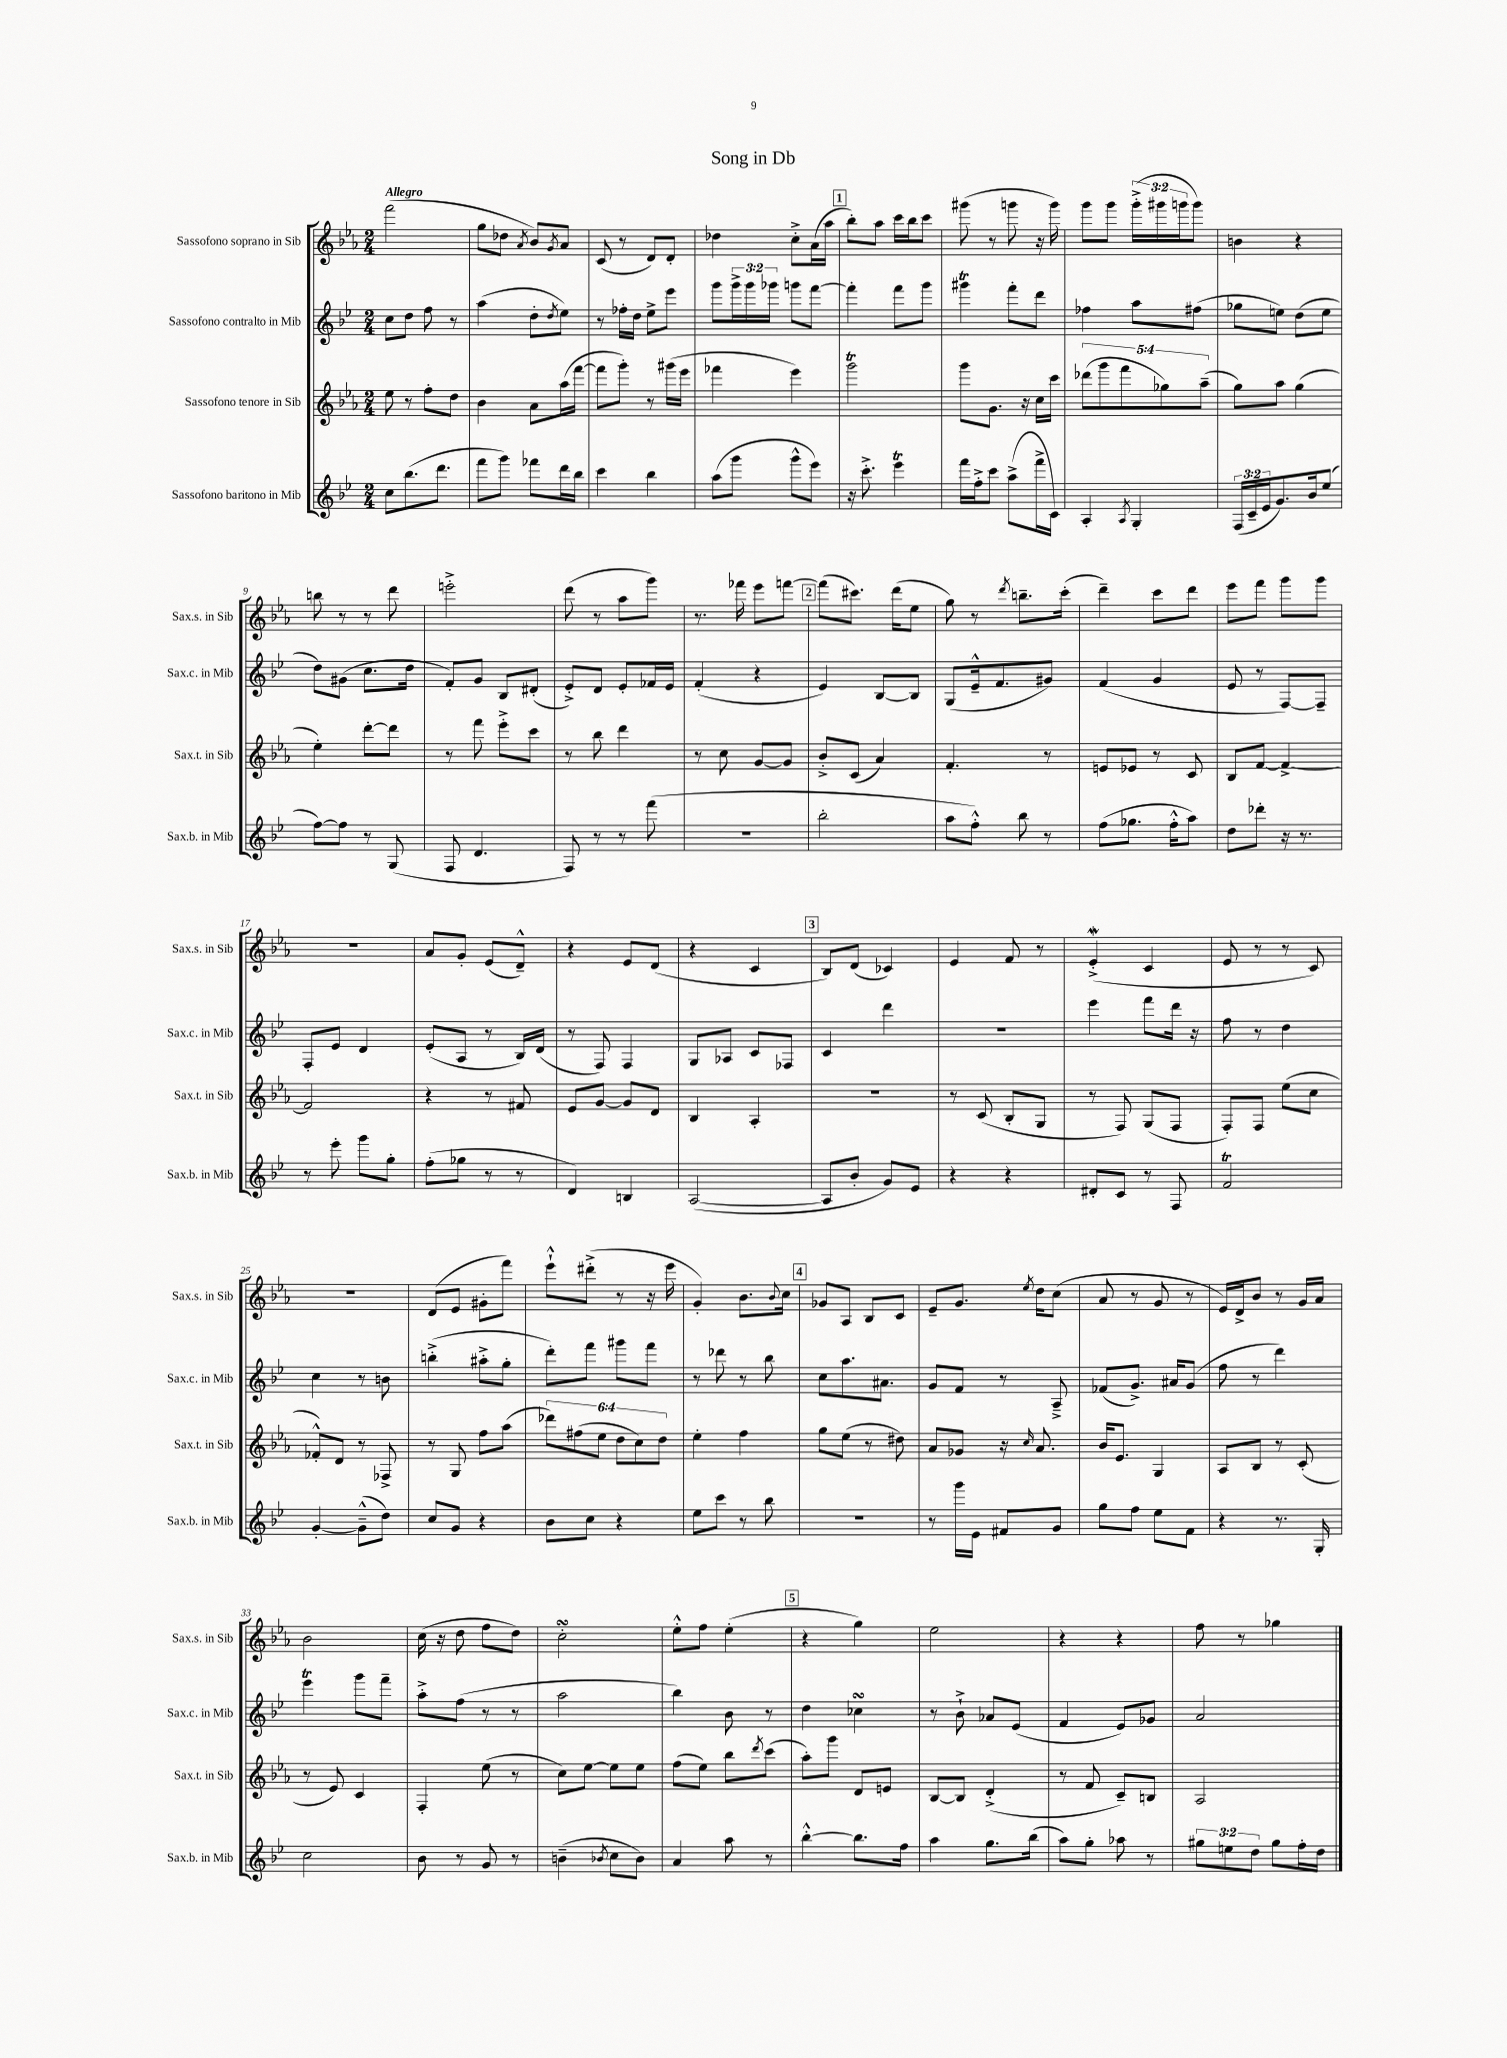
\header { title = "Song in Db" }
<<
\new StaffGroup <<
\new Staff = "s0" \with { instrumentName = "Sassofono soprano in Sib" shortInstrumentName = "Sax.s. in Sib" } {
    \clef treble \key ees \major \numericTimeSignature \time 2/4 \override Staff.TupletNumber.text = #tuplet-number::calc-fraction-text \tempo "Allegro"
    f'''2( |
    g''8 des''8 \acciaccatura { aes'8 } bes'8) \acciaccatura { g'8 } aes'8 |
    c'8( r8 d'8) d'8-. |
    des''4 c''8-.-> aes'16( aes''16 |
    \mark \markup { \box "1" } bes''8-.) aes''8 c'''16 bes''16 c'''8 |
    gis'''8( r8 g'''8 r16 g'''16) |
    g'''8 g'''8 \tuplet 3/2 { g'''16-.->( gis'''16 g'''16 } g'''8) |
    b'4 r4 |
    b''8 r8 r8 d'''8 |
    e'''2-.-> |
    d'''8( r8 aes''8 g'''8) |
    r8. fes'''16 ees'''8 f'''8~ |
    \mark \markup { \box "2" } f'''8( cis'''8.) d'''16( ees''8 |
    g''8) r8 \acciaccatura { d'''8 } b''8.-- c'''16-.( |
    d'''4--) c'''8 d'''8 |
    ees'''8 f'''8 g'''8 g'''8 |
    R2 |
    aes'8 g'8-. ees'8( d'8---^) |
    r4 ees'8 d'8( |
    r4 c'4 |
    \mark \markup { \box "3" } bes8) d'8( ces'4) |
    ees'4 f'8 r8 |
    ees'4-.->\mordent( c'4 |
    ees'8 r8 r8 c'8) |
    r2 |
    d'8( ees'8 gis'8-. f'''8) |
    ees'''8-!-^ dis'''8-.->( r8 r16 ees'''16 |
    g'4-.) bes'8. \appoggiatura { bes'8 } c''16 |
    \mark \markup { \box "4" } ges'8 aes8 bes8 c'8 |
    ees'8-- g'8. \acciaccatura { ees''8 } d''16 c''8( |
    aes'8 r8 g'8 r8 |
    ees'16) d'16-> bes'8 r8 g'16 aes'16 |
    bes'2 |
    c''16( r16 d''8 f''8 d''8) |
    c''2-.\turn |
    ees''8-.-^ f''8 ees''4-.( |
    \mark \markup { \box "5" } r4 g''4) |
    ees''2 |
    r4 r4 |
    f''8 r8 ges''4 \bar "|." |
}
\new Staff = "s1" \with { instrumentName = "Sassofono contralto in Mib" shortInstrumentName = "Sax.c. in Mib" } {
    \clef treble \key bes \major \numericTimeSignature \time 2/4 \override Staff.TupletNumber.text = #tuplet-number::calc-fraction-text
    c''8 d''8 f''8 r8 |
    a''4( d''8-. \acciaccatura { d''8 } ees''8) |
    r8 fes''16-. d''16 ees''8-> ees'''8 |
    g'''8 \tuplet 3/2 { g'''16-> g'''16 ges'''16 } g'''8 f'''8~ |
    \mark \markup { \box "1" } f'''4-. f'''8 g'''8 |
    gis'''4\trill f'''8-. d'''8 |
    fes''4 a''8 fis''8( |
    ges''8 e''8) d''8( e''8 |
    d''8) gis'8( c''8. d''16 |
    f'8-.) g'8 bes8 dis'8-.( |
    ees'8-.->) d'8 ees'8-. fes'16 ees'16 |
    f'4-.( r4 |
    \mark \markup { \box "2" } ees'4) bes8~ bes8 |
    g8( ees'16---^ f'8. gis'8) |
    f'4( g'4 |
    ees'8 r8 f8~) f8-- |
    f8-. ees'8 d'4 |
    ees'8-.( a8 r8 bes16) d'16( |
    r8 f8) f4 |
    g8 aes8 c'8 fes8 |
    \mark \markup { \box "3" } c'4 d'''4 |
    R2 |
    ees'''4 f'''8 d'''16 r16 |
    f''8 r8 d''4 |
    c''4 r8 b'8 |
    b''4-.->( ais''8-.-> g''8-. |
    d'''8-.) f'''8 gis'''8 f'''8 |
    r8 des'''8 r8 bes''8 |
    \mark \markup { \box "4" } c''8 a''8. ais'8. |
    g'8 f'8 r8 a8---> |
    fes'8( g'8.->) ais'16 g'8( |
    f''8 r8 d'''4) |
    ees'''4\trill g'''8 f'''8-- |
    a''8-.-> f''8( r8 r8 |
    a''2 |
    bes''4) bes'8 r8 |
    \mark \markup { \box "5" } d''4 ces''4\turn |
    r8 bes'8-!-> aes'8 ees'8( |
    f'4 ees'8) ges'8 |
    a'2 \bar "|." |
}
\new Staff = "s2" \with { instrumentName = "Sassofono tenore in Sib" shortInstrumentName = "Sax.t. in Sib" } {
    \clef treble \key ees \major \numericTimeSignature \time 2/4 \override Staff.TupletNumber.text = #tuplet-number::calc-fraction-text
    ees''8 r8 f''8-. d''8 |
    bes'4 aes'8 aes''16( f'''16~ |
    f'''8 g'''8-.) r8 gis'''16( ees'''16 |
    fes'''4 ees'''4) |
    \mark \markup { \box "1" } g'''2\trill |
    g'''8 g'8. r16 c''16 c'''16 |
    \tuplet 5/4 { des'''8( g'''8 f'''8 ges''8) aes''8--( } |
    g''8) aes''8 g''4( |
    ees''4-.) d'''8~-. d'''8 |
    r8 f'''8 ees'''8-.-> c'''8 |
    r8 bes''8 d'''4 |
    r8 c''8 g'8~ g'8 |
    \mark \markup { \box "2" } bes'8-.-> c'8( aes'4) |
    f'4.-. r8 |
    e'8 ees'8 r8 c'8 |
    bes8 f'8~ f'4~-> |
    f'2 |
    r4 r8 fis'8 |
    ees'8 g'8~ g'8 d'8 |
    bes4 aes4-. |
    \mark \markup { \box "3" } r2 |
    r8 c'8( bes8-. g8 |
    r8 f8) g8( f8 |
    f8-.) f8 ees''8( c''8 |
    fes'8-.-^) d'8 r8 fes8-> |
    r8 g8 f''8 aes''8( |
    \tuplet 6/4 { des'''8) fis''8( ees''8 d''8 c''8) d''8 } |
    ees''4-. f''4 |
    \mark \markup { \box "4" } g''8 ees''8( r8 dis''8) |
    aes'8 ges'8 r16 \grace { c''16 } aes'8. |
    bes'16 ees'8. g4 |
    aes8 bes8 r8 c'8-.( |
    r8 ees'8) c'4 |
    f4-. ees''8( r8 |
    c''8) ees''8~ ees''8 ees''8 |
    f''8( ees''8) bes''8 \acciaccatura { d'''8 } c'''8( |
    \mark \markup { \box "5" } aes''8-.) g'''8 d'8 e'8 |
    bes8~ bes8 d'4-.->( |
    r8 f'8 c'8--) b8 |
    aes2 \bar "|." |
}
\new Staff = "s3" \with { instrumentName = "Sassofono baritono in Mib" shortInstrumentName = "Sax.b. in Mib" } {
    \clef treble \key bes \major \numericTimeSignature \time 2/4 \override Staff.TupletNumber.text = #tuplet-number::calc-fraction-text
    c''8 bes''8.( d'''8. |
    f'''8 g'''8) fes'''8 d'''16 bes''16 |
    c'''4 bes''4 |
    a''8( g'''8 g'''8-^ ees'''8) |
    \mark \markup { \box "1" } r16 c'''8.-.-> ees'''4\trill |
    f'''16 f''16-.-> c'''8 a''8->( f'''16-> c'16) |
    a4-. \acciaccatura { a8 } g4-. |
    \tuplet 3/2 { f16( c'16-- ees'16 } g'8.) bes'16 ees''8( |
    f''8~) f''8 r8 g8( |
    f8 d'4. |
    f8) r8 r8 f'''8( |
    R2 |
    \mark \markup { \box "2" } bes''2-. |
    a''8 f''8-.-^) bes''8 r8 |
    f''8( ges''8. f''16-.-^ a''8) |
    d''8 des'''8-. r16 r8. |
    r8 ees'''8-. g'''8 g''8-. |
    f''8-.( ges''8 r8 r8 |
    d'4) b4 |
    a2~( |
    \mark \markup { \box "3" } a8 bes'8-. g'8) ees'8 |
    r4 r4 |
    dis'8-. c'8 r8 f8 |
    f'2\trill |
    g'4~-. g'8---^( d''8) |
    c''8 g'8 r4 |
    bes'8 c''8 r4 |
    ees''8 c'''8 r8 bes''8 |
    \mark \markup { \box "4" } r2 |
    r8 g'''16 ees'16 fis'8 g'8 |
    g''8 f''8 ees''8 f'8 |
    r4 r8. g16-. |
    c''2 |
    bes'8 r8 g'8 r8 |
    b'4--( \acciaccatura { bes'8 } c''8 bes'8) |
    a'4 a''8 r8 |
    \mark \markup { \box "5" } bes''4~-.-^ bes''8. f''16 |
    a''4 g''8. bes''16( |
    a''8) g''8-. aes''8 r8 |
    \tuplet 3/2 { gis''8 e''8 d''8 } gis''8 f''16-. d''16 \bar "|." |
}
>>
>>
